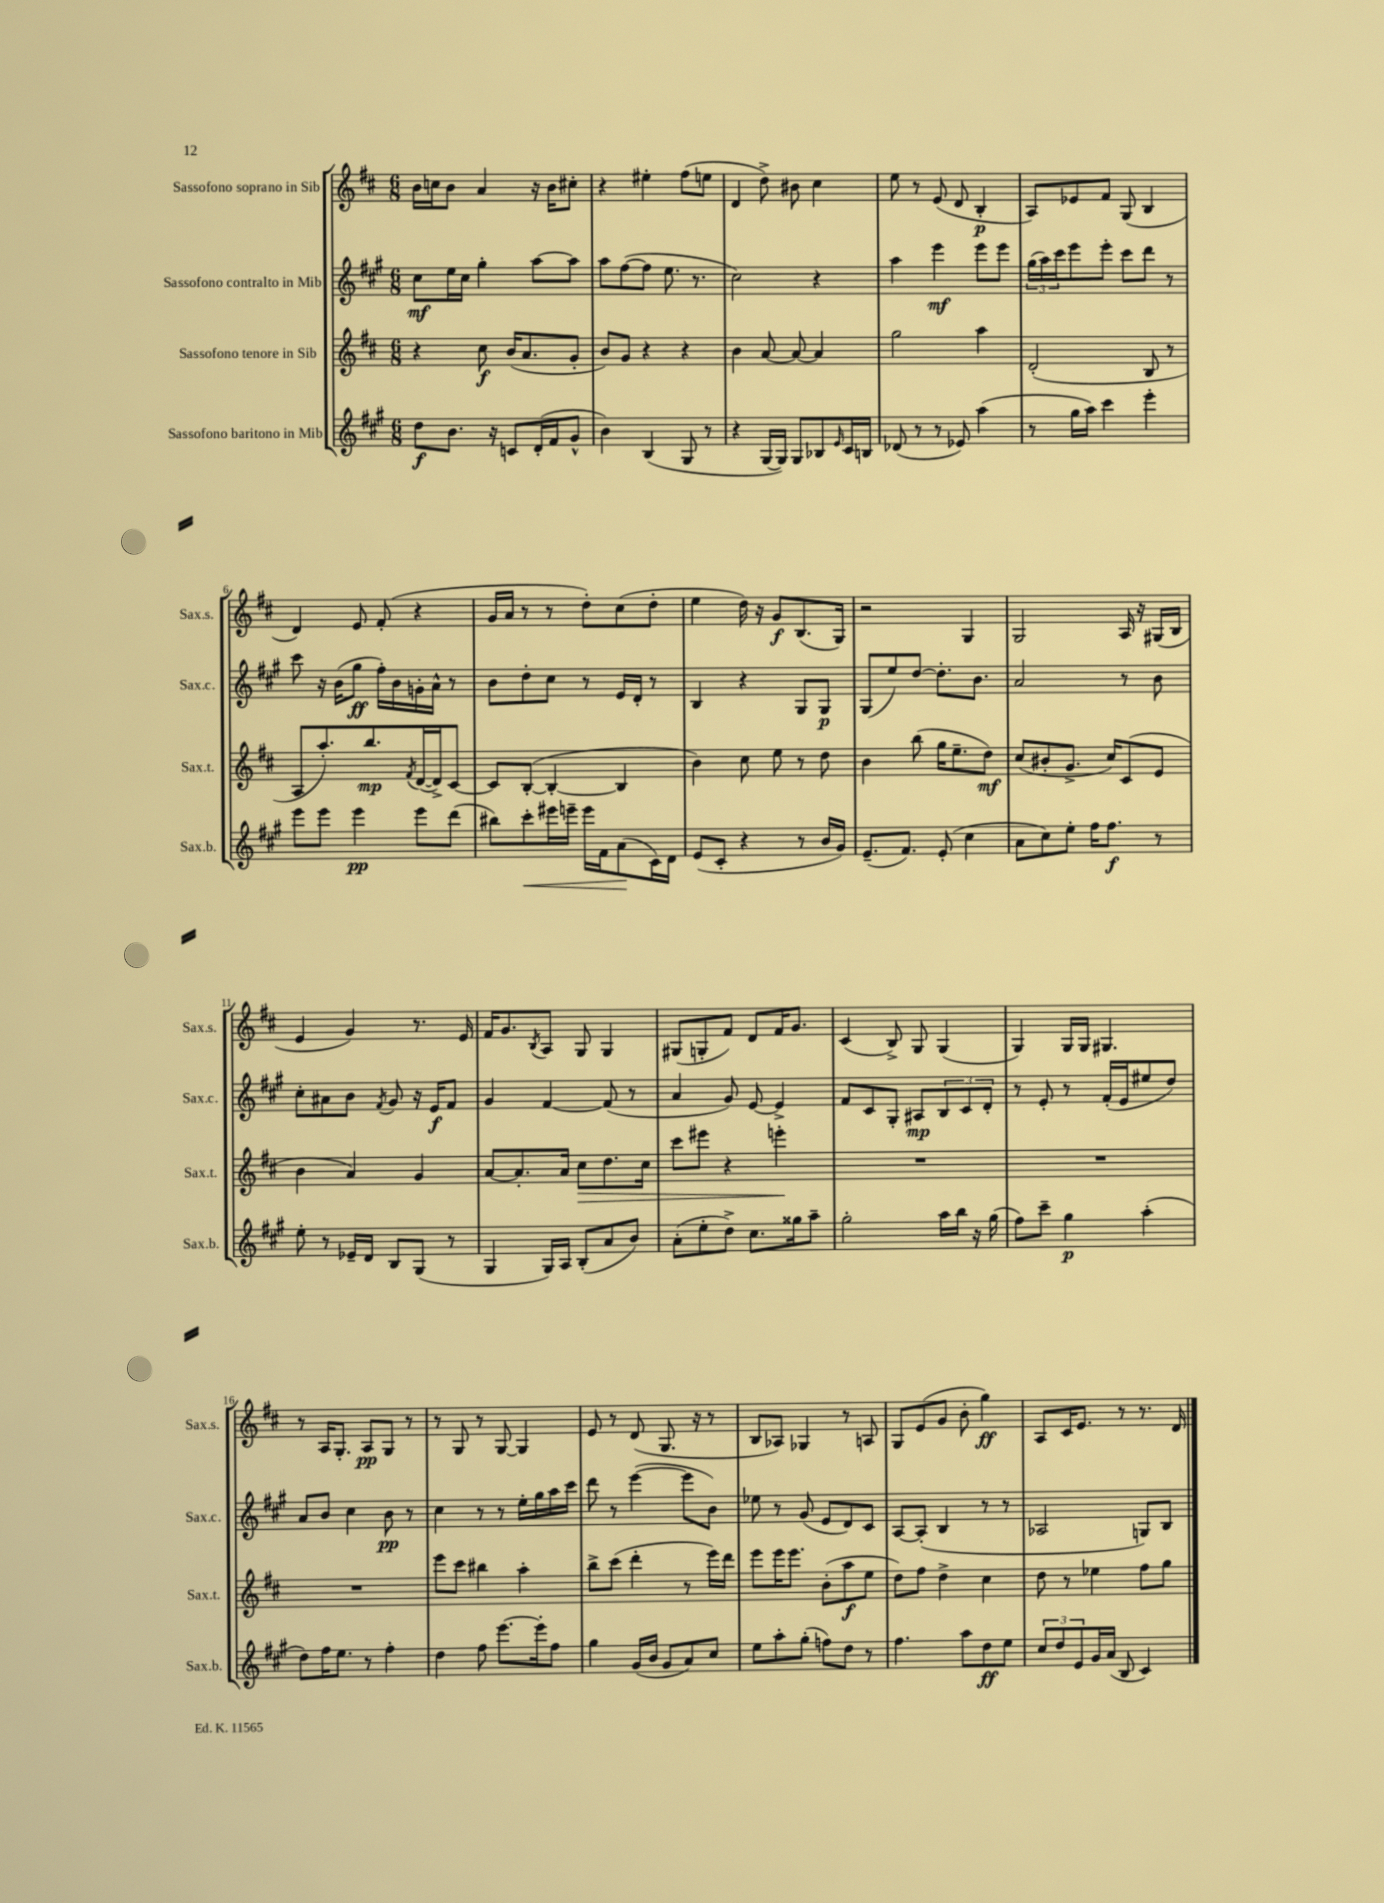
<<
\new StaffGroup <<
\new Staff = "s0" \with { instrumentName = "Sassofono soprano in Sib" shortInstrumentName = "Sax.s." } {
    \clef treble \key d \major \numericTimeSignature \time 6/8
    b'16 c''16 b'8 a'4 r16 b'16 cis''8-. |
    r4 eis''4-. fis''8( e''8 |
    d'4 d''8->) bis'8 cis''4 |
    e''8 r8 e'8( d'8 b4-.\p |
    a8) ees'8 fis'8 g8( b4 |
    d'4) e'8 fis'8-.( r4 |
    g'16 a'16 r8 r8 d''8-.) cis''8( d''8-. |
    e''4 d''16) r16 g'8\f b8.( g16) |
    r2 g4 |
    g2 a16 r16 gis16( b16 |
    e'4 g'4) r8. e'16 |
    fis'16 g'8. \acciaccatura { b8 } a8 g8 g4 |
    gis8( g8-. fis'8) d'8 fis'16 g'8. |
    cis'4( b8->) g8 g4( |
    g4) g16 g16 gis4. |
    r8 a16 g8.-. a8\pp g8 r8 |
    r8 g8 r8 g8~ g4 |
    e'8 r8 d'8( g8. r16 r8 |
    b8 aes8) ges4 r8 a8 |
    g8 e'8( g'8 b'8-. g''4\ff) |
    a8 cis'16 e'8. r8 r8. d'16 \bar "|." |
}
\new Staff = "s1" \with { instrumentName = "Sassofono contralto in Mib" shortInstrumentName = "Sax.c." } {
    \clef treble \key a \major \numericTimeSignature \time 6/8
    cis''8\mf e''16 cis''16 gis''4-. a''8~ a''8 |
    a''8 fis''8~( fis''8 e''8. r8. |
    cis''2) r4 |
    a''4 e'''4\mf e'''8 e'''8 |
    \tuplet 3/2 { gis''16( a''16) cis'''16 } e'''8 e'''8-. cis'''8 d'''8 r8 |
    cis'''8 r16 b'16( gis''8\ff fis''16-.) b'16 g'16-. a'16-^ r8 |
    b'8 d''8-. cis''8 r8 e'16 d'16-. r8 |
    b4 r4 gis8 gis8\p |
    gis8( e''8) d''8~ d''8.-. b'8. |
    a'2 r8 b'8 |
    cis''8-. ais'8 b'8 \acciaccatura { fis'8 } gis'8 r16 e'16\f fis'8 |
    gis'4 fis'4~ fis'8( r8 |
    a'4 gis'8) e'8~ e'4-> |
    fis'8 cis'8 gis8-. ais8\mp \tuplet 3/2 { b8 cis'8 d'8-. } |
    r8 e'8-. r8 fis'16-.( e'16 eis''8 d''8) |
    a'8 b'8 cis''4 b'8\pp r8 |
    cis''4 r8 r8 e''16-. gis''16 a''16 cis'''16 |
    d'''8 r8 e'''4~( e'''8 b'8) |
    ees''8 r8 gis'8( e'8 d'8) cis'8 |
    a8~ a8-.( b4 r8 r8 |
    aes2 g8) b8 \bar "|." |
}
\new Staff = "s2" \with { instrumentName = "Sassofono tenore in Sib" shortInstrumentName = "Sax.t." } {
    \clef treble \key d \major \numericTimeSignature \time 6/8
    r4 cis''8\f b'16( a'8. g'8-. |
    b'8) g'8 r4 r4 |
    b'4 a'8~ a'8~ a'4 |
    g''2 a''4 |
    d'2-.( b8 r8 |
    a8 a''8.-.) b''8.\mp \acciaccatura { fis'8 } d'16~( d'16->) cis'8~ |
    cis'8 b8~-.( b4~-. b4 |
    b'4) cis''8 e''8 r8 d''8 |
    b'4 b''8( g''16 e''8.-- d''8\mf) |
    cis''8( bis'8-. g'8.-> cis''16) cis'8( e'8 |
    b'4 a'4) g'4 |
    a'8~ a'8.-. a'16 cis''8\> d''8. cis''16 |
    cis'''8 eis'''8 r4 e'''4-.\! |
    R2. |
    R2. |
    R2. |
    e'''8 cis'''8 bis''4 a''4-. |
    b''8-> cis'''8( d'''4-. r8 e'''16) d'''16 |
    e'''8 e'''16 e'''8. b'8-.( a''8\f e''8 |
    d''8) fis''8 d''4-> cis''4 |
    d''8 r8 ees''4 fis''8 g''8 \bar "|." |
}
\new Staff = "s3" \with { instrumentName = "Sassofono baritono in Mib" shortInstrumentName = "Sax.b." } {
    \clef treble \key a \major \numericTimeSignature \time 6/8
    d''8\f b'8. r16 c'8 d'16-.( fis'16 gis'8-^ |
    b'4) b4( gis8 r8 |
    r4 gis16~ gis16) gis8 bes8 \grace { e'16 } cis'16 b16 |
    des'8( r8 r8 ees'8) a''4( |
    r8 gis''16 a''16) cis'''4 e'''4-. |
    e'''8 e'''8 e'''4\pp e'''8 d'''8( |
    bis''8) cis'''8-.\< eis'''16 e'''16-- e'''16 fis'16 a'8\!( cis'16) d'16 |
    e'8( cis'8-. r4 r8 b'16 gis'16) |
    e'8.--( fis'8.) e'8-.( cis''4 |
    a'8 cis''8) e''8-. fis''16 fis''8.\f r8 |
    e''8-. r8 ees'16-- d'16 b8 gis8( r8 |
    gis4 gis16) a16 b8-.( a'8 b'8) |
    a'8-.( e''8-. d''8->) cis''8. gisis''16 a''8-- |
    gis''2-. a''16 b''16 r16 gis''16( |
    fis''8) cis'''8-- gis''4\p a''4-.( |
    d''8) fis''16 e''8. r8 fis''4-. |
    d''4 fis''8 e'''8.~ e'''16-. fis''8 |
    gis''4 gis'16( b'16 gis'8 a'8) cis''8 |
    e''8 a''8-. gis''8-.( f''8) d''8 r8 |
    fis''4. a''8 d''8\ff e''8 |
    \tuplet 3/2 { cis''8 d''8 e'8 } gis'16 a'16( b8 cis'4) \bar "|." |
}
>>
>>
